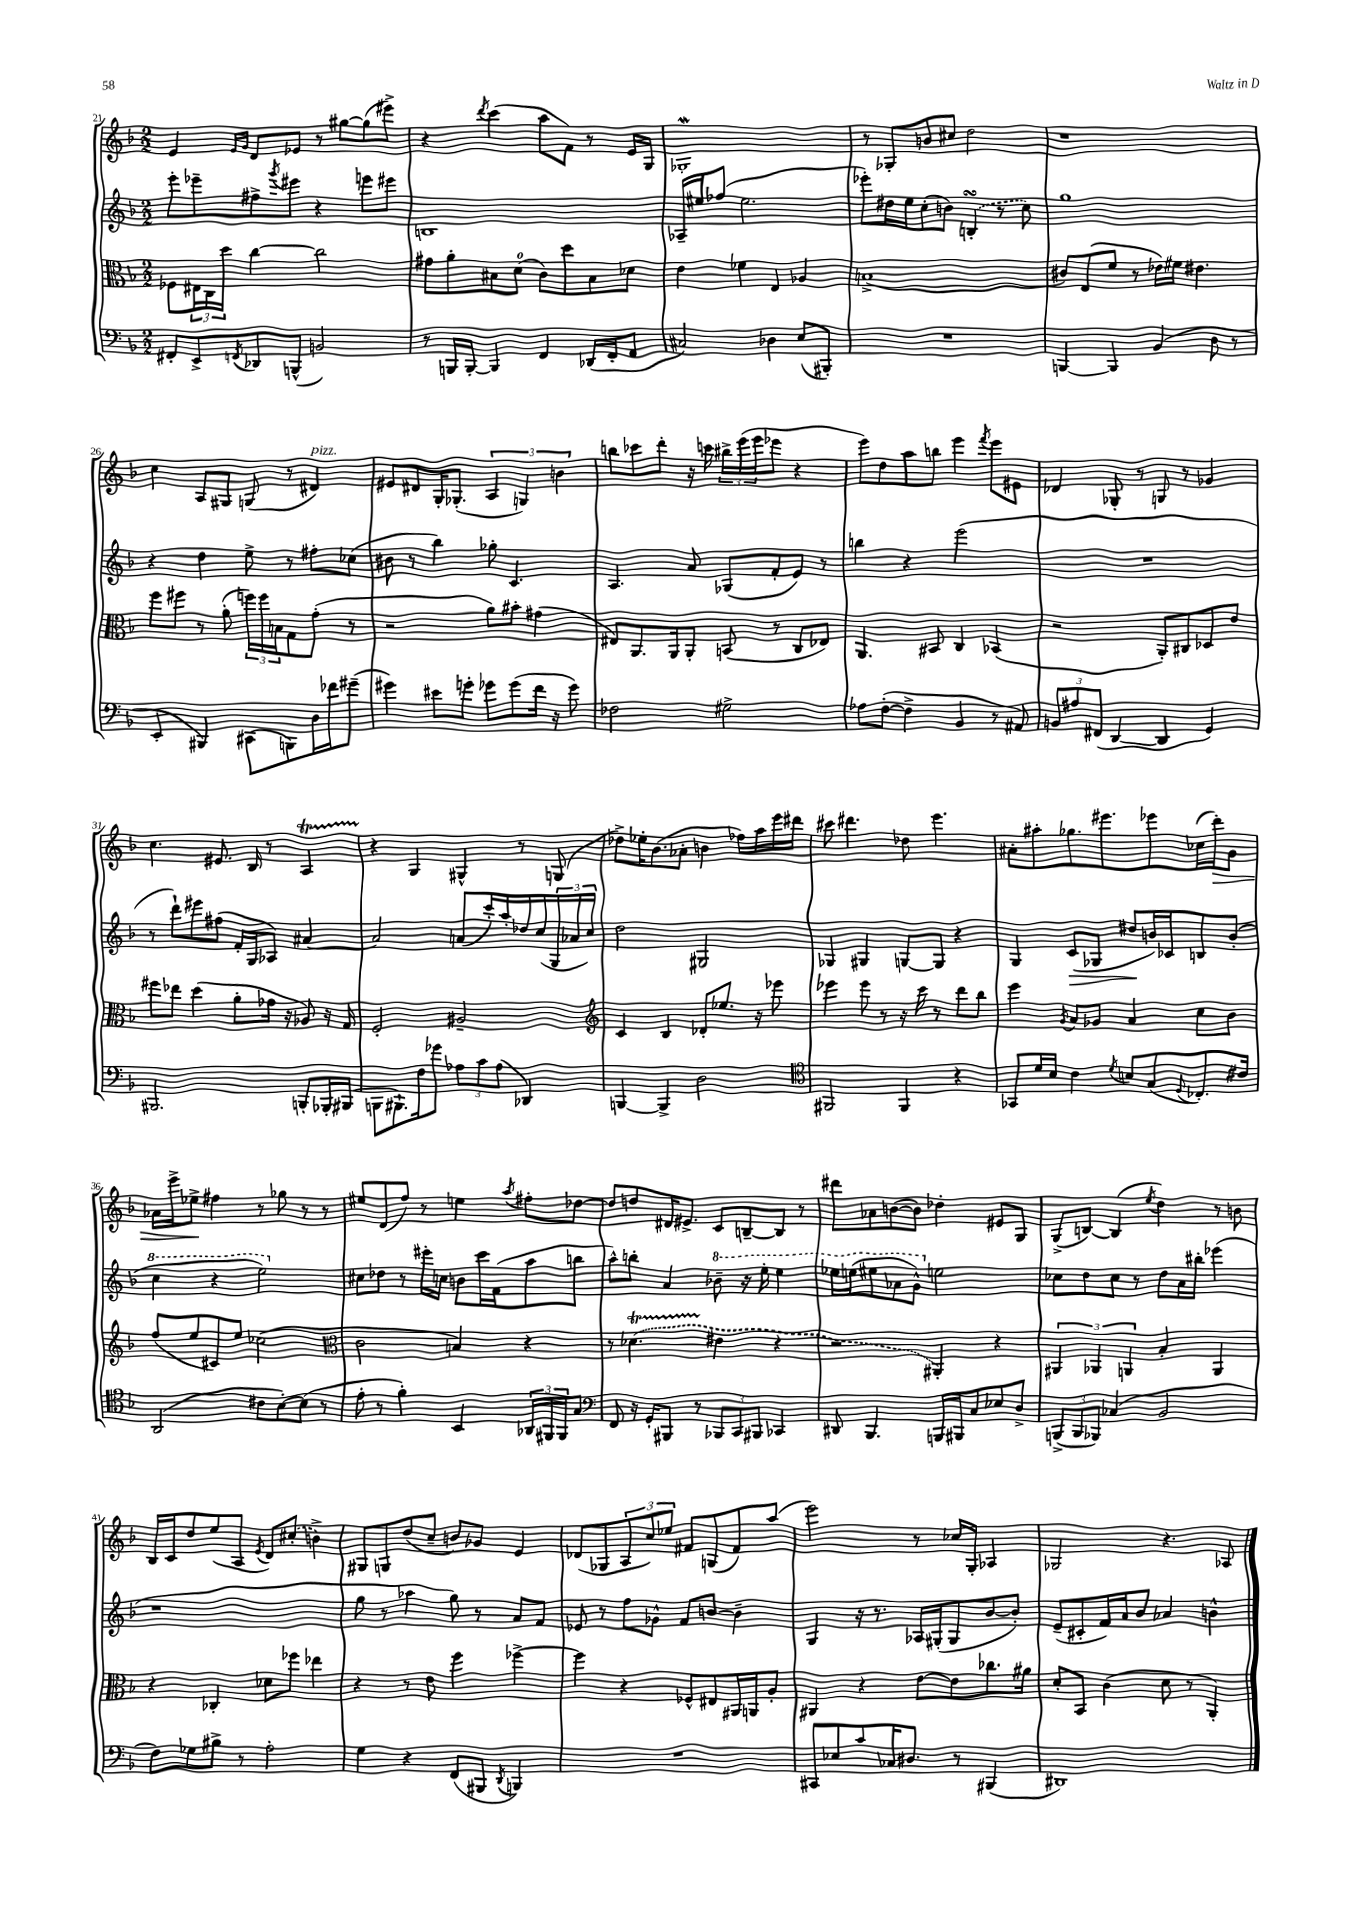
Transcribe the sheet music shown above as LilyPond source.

<<
\new StaffGroup <<
\new Staff = "s0" {
    \clef treble \key f \major \numericTimeSignature \time 2/2
    e'4 \grace { e'16 g'16 } d'8 ees'8 r8 gis''8~ gis''8( eis'''8->) |
    r4 \acciaccatura { d'''8 } c'''4( a''8 f'8) r8 e'16 g16 |
    ges1-.\mordent |
    r8 ges8-. b'8 cis''8 d''2 |
    r1 |
    c''4 a8 gis8 g8( r8 dis'4^\markup { \italic "pizz." }) |
    eis'8 dis'8 g16-. ges8.-.( \tuplet 3/2 { a4 g4) b'4 } |
    b''8 ces'''8 d'''8-. r16 c'''16 \tuplet 3/2 { bis''16-> e'''16( e'''16 } ees'''8 r4 |
    e'''8) d''8 a''8 b''8 e'''4 \acciaccatura { f'''8 } e'''8 eis'8 |
    des'4 ges8-. r8 g8 r8 ges'4 |
    c''4. eis'8. bes16 r8 a4\startTrillSpan |
    r4\stopTrillSpan g4 gis4-^ r8 g8( |
    des''8->) ees''16-. bes'8.( aes'8-. b'4 fes''16) a''16 e'''16 dis'''16 |
    cis'''8 dis'''4. des''8 e'''4. |
    ais'8-. ais''8-. ges''8. eis'''8. ees'''8 ces''16( d'''16-.\>) g'8 |
    aes'16 e'''16-> ees''8->\! fis''4 r8 ges''8 r8 r8 |
    eis''8 d'8( f''8) r8 e''4 \acciaccatura { a''8 } fis''8-. des''8~ |
    des''8 d''8 dis'16 eis'8.-> c'8 b8~-- b8 r8 |
    dis'''8 aes'8 b'8~( b'8) des''4-. eis'8 g8 |
    g8->( b8~) b4( \acciaccatura { e''8 } d''4) r8 b'8 |
    bes16 c'16 d''8 e''8( a8 \acciaccatura { e'8 } d'8) \once \slurDashed cis''8-.( b'4->) |
    gis8 g8 d''8( c''8-- b'8) ges'8 e'4 |
    des'8( ges8 \tuplet 3/2 { a8 c''8) ees''8 } fis'8 g8( fis'8) a''8( |
    e'''2) r8 ces''16 g16-. aes4 |
    ges2 r4. aes8 \bar "|." |
}
\new Staff = "s1" {
    \clef treble \key f \major \numericTimeSignature \time 2/2
    e'''8-. ees'''8-- fis''8-> \acciaccatura { g'''8 } eis'''8 r4 e'''8 eis'''8 |
    b1 |
    aes16-- eis''16 fes''8( eis''2. |
    ees'''8-.) dis''16 e''16 c''8-.( b'8) \once \slurDashed b4-.\turn( r8 c''8) |
    g''1 |
    r4 d''4 e''8-> r8 fis''8-. ces''8( |
    bis'8 r8 bes''4) ges''8-. c'4. |
    a4. a'8 ges8( f'8-. e'8) r8 |
    b''4 r4 e'''2( |
    R1 |
    r8 d'''8-!) eis'''8 fis''8( f'16-. g16 aes8) ais'4~ |
    ais'2 a'8( c'''16-.) a''16-. des''16 c''16( \tuplet 3/2 { g16 aes'16 c''16) } |
    d''2 gis2 |
    ges4 gis4 g8~ g8 r4 |
    g4 c'8\>( ges8 dis''8\! b'16) ces'16 b8 b'8-.( |
    \ottava #1 c'''4 r4 e'''2) \ottava #0 |
    cis''8 des''8 r8 eis'''16-. c''16 b'8 c'''16 f'16( a''8 b''8 |
    a''8-^) b''8-. a'4 \ottava #1 bes''8-- r16 e'''16-. e'''4 |
    ees'''16 e'''16( eis'''8 aes''8 g''8-^) \ottava #0 e''!2 |
    ces''8 d''8 ces''8 r8 d''8 a'16 bis''16-. ees'''4( |
    r1 |
    g''8 r8 aes''4 g''8) r8 a'8 f'8 |
    ees'8 r8 f''8 ges'8-^ f'8 b'8~ b'4-- |
    g4 r16 r8. aes16 gis16-.( gis8 bes'8~ bes'8-.) |
    e'8--( cis'8-. f'16) a'16 bes'8 aes'4 b'4-^ \bar "|." |
}
\new Staff = "s2" {
    \clef alto \key f \major \numericTimeSignature \time 2/2
    fes8 \tuplet 3/2 { eis16 c16 d''16 } c''4~ c''2 |
    gis'8 a'8-. bis8 d'8-0( c'8) d''8 bis8 des'8 |
    e'4 fes'4 e4 aes4 |
    b1->( |
    cis'8) e8( f'8 r8 ees'16) fis'16 eis'4. |
    f''8 fis''8 r8 a'8-.( \tuplet 3/2 { f''16) f''16 b16 } g8 g'8-.( r8 |
    r2 a'8) bis'8-. gis'4( |
    eis8) a,8. a,16 a,8-. b,8( r8 c8 ees8) |
    a,4. bis,8 c4 bes,4( |
    r2 a,8-.) cis8 des8 e'8 |
    fis''8 ees''8 d''4( a'8-. ges'16 r16 aes8) r16 g16 |
    f2-. ais2-- |
    \clef treble c'4 bes4 des'8-. ees''8. r16 ees'''8 |
    ees'''4 ees'''8 r8 r16 c'''16 r8 d'''8 bes''8 |
    e'''4 \acciaccatura { g'8 } a'8 ges'8 a'4 c''8 bes'8 |
    f''8( e''8 cis'8) e''8 ces''2( |
    \clef alto c'2 b4) r4 |
    r8 \once \slurDashed des'4.\startTrillSpan( eis'4\stopTrillSpan r4 |
    r2 ais,4-.) r4 |
    \tuplet 3/2 { ais,4 aes,4 a,4 } bes4-. a,4 |
    r4 ces4-. des'8 fes''8 ees''4 |
    r4 r8 e'8 f''4 fes''4~-> |
    fes''4 r4 fes8-^ eis8 ais,16 a,16 a8-. |
    ais,4 r4 e'8~ e'8 ces''8. ais'16 |
    d'8-. bes,8 c'4( d'8 r8 a,4-.) \bar "|." |
}
\new Staff = "s3" {
    \clef bass \key f \major \numericTimeSignature \time 2/2
    fis,8-. e,8-> \acciaccatura { f,8 } des,8 b,,8-^( b,2) |
    r8 b,,16 b,,16~-. b,,4 f,4 des,16( f,16-. a,8 |
    cis2) des4 e8( bis,,8-.) |
    R1 |
    b,,4~ b,,4 bes,4( d8 r8 |
    e,4-. bis,,4) cis,8( b,,8) d16 fes'16 gis'8--( |
    gis'4) eis'8 g'8-. ges'8 ges'8( f'16 r16 ges'8) |
    fes2 gis2-> |
    aes8 f8~-.( f4-> bes,4 r8 ais,8) |
    \tuplet 3/2 { b,8 ais8 fis,8( } d,4~ d,4 g,4) |
    bis,,2. b,,8-. bes,,16-. bis,,16( |
    b,,8 bis,,8.-!) f16 ges'8 \tuplet 3/2 { aes8 c'8 aes8( } des,4) |
    b,,4~ b,,4-> d2 |
    \clef tenor fis,2 fis,4 r4 |
    ges,8 d'16 bes16 c'4 \acciaccatura { d'8 } b8 g8( \appoggiatura { d8 } ces8.-.) cis'16 |
    a,2( cis'8 bes8~-.) bes8( r8 |
    e'8-. r8 f'4-.) bes,4 \tuplet 3/2 { aes,16 fis,16 fis,16 } g8 |
    \clef bass f,8 r16 g,16-. bis,,8 r8 \tuplet 3/2 { bes,,8 c,8 bis,,8 } ces,4 |
    dis,8 bes,,4. b,,16 bis,,16 c8 ees8 d8-> |
    \tuplet 3/2 { b,,8->( b,,8 bes,,8) } ces4( bes,2 |
    f8) ges8 bis8-> r8 a2-. |
    g4 r4 f,8( bis,,8 \acciaccatura { d,8 } b,,4) |
    R1 |
    cis,8 ees8 c'8 ces16 dis8. r8 bis,,4( |
    dis,1) \bar "|." |
}
>>
>>
\layout { \context { \Score currentBarNumber = #21 } }
